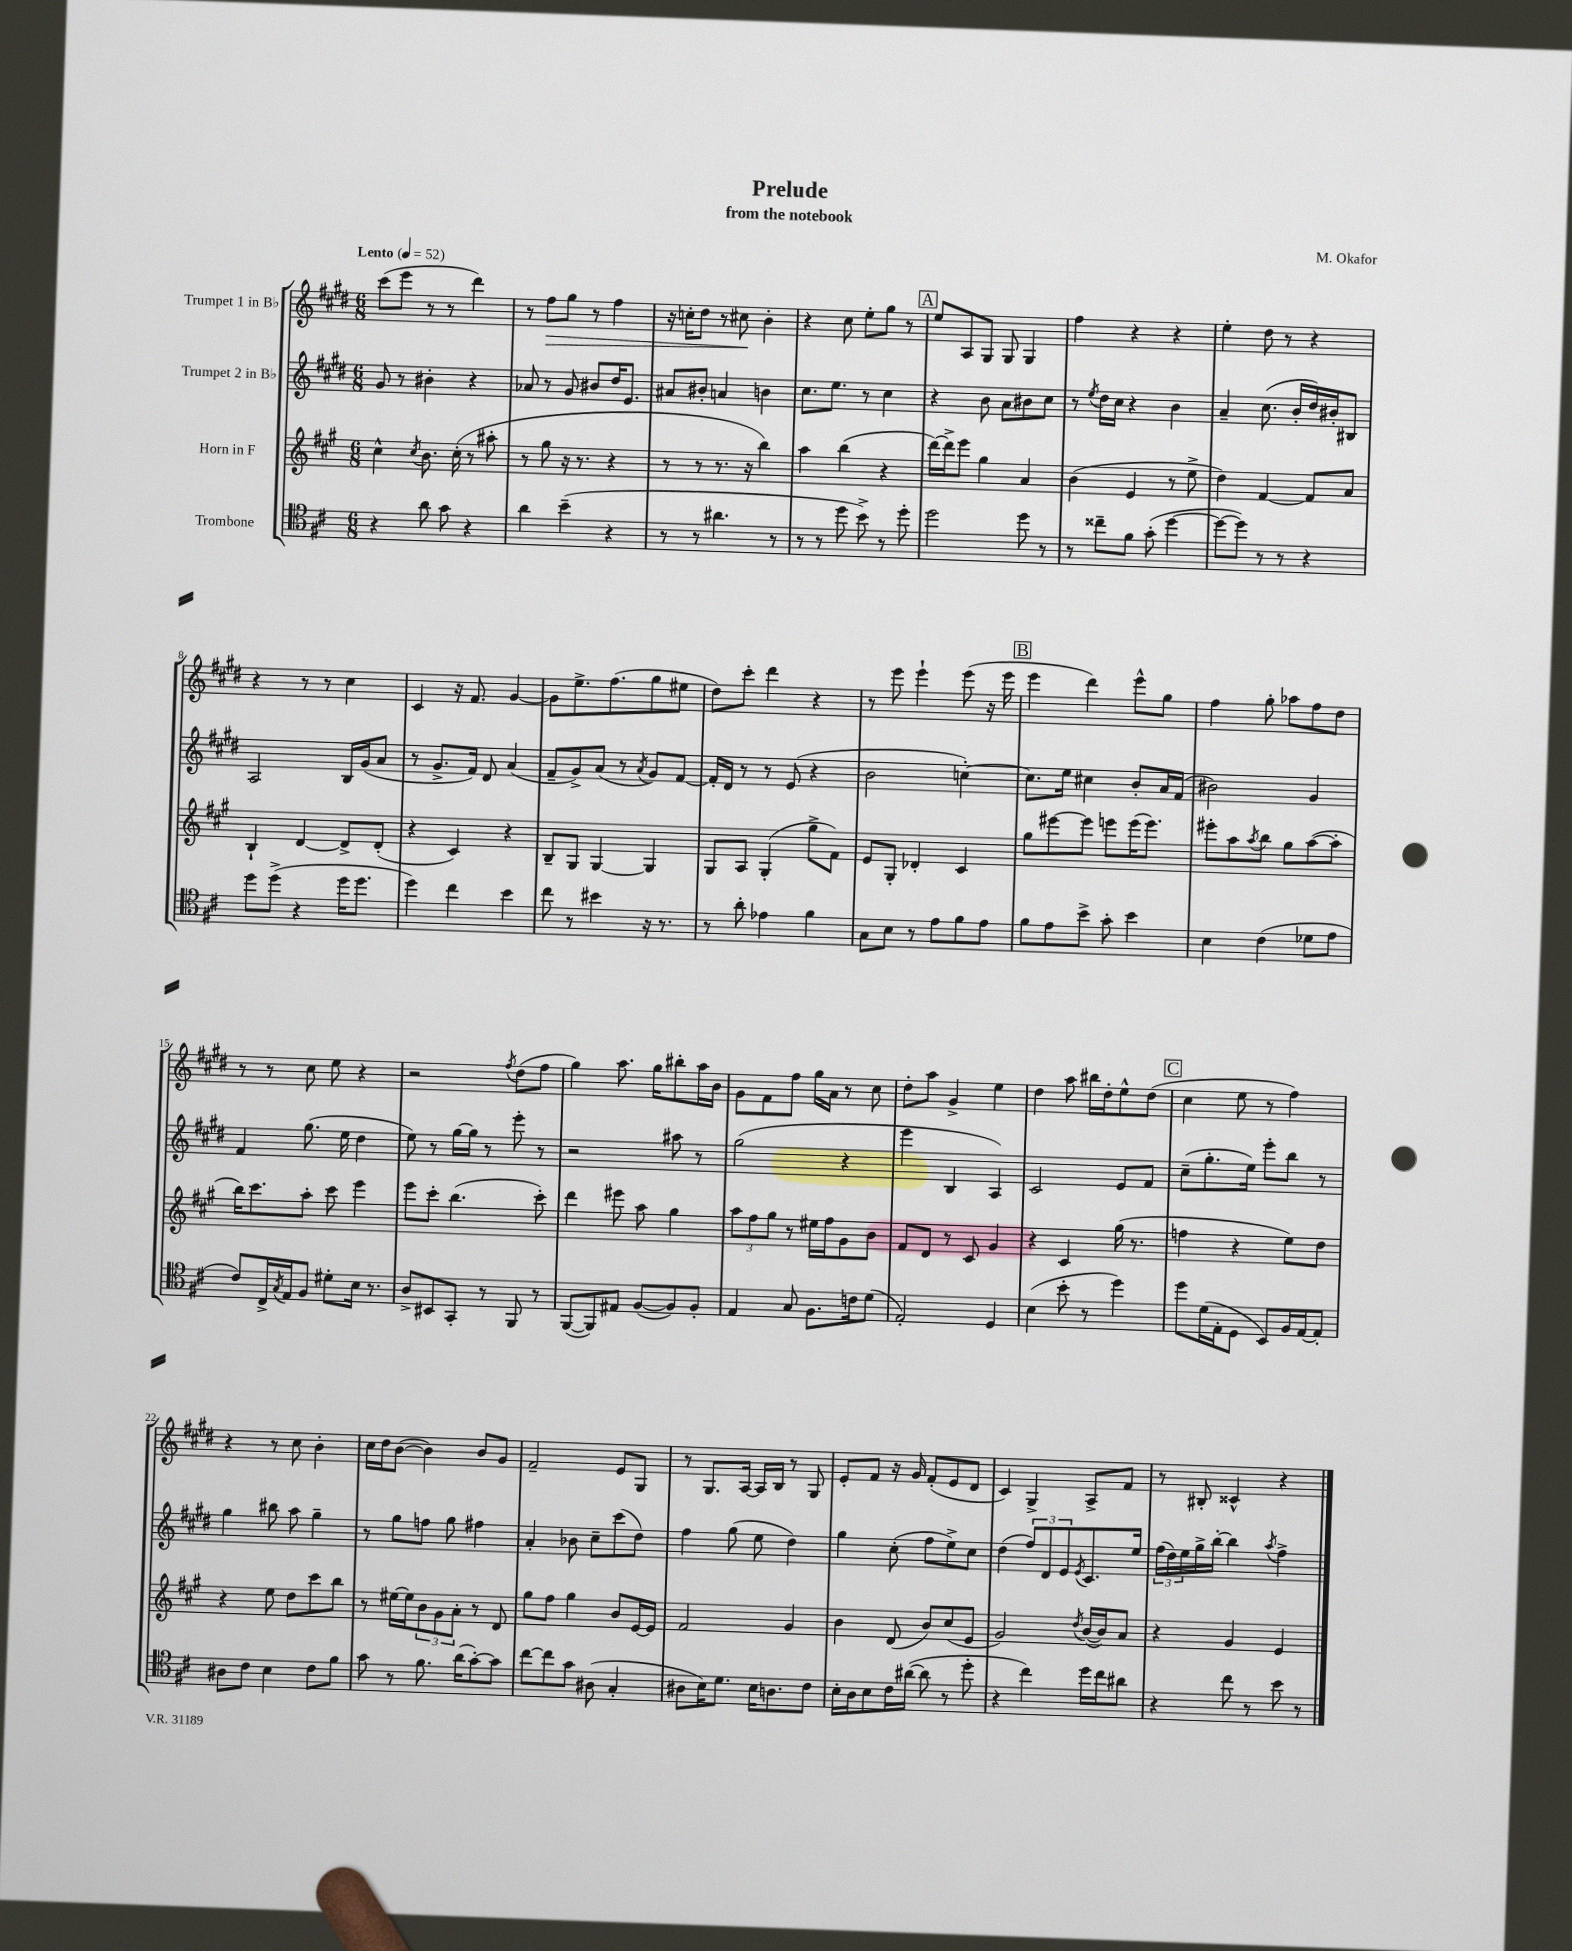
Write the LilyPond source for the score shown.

\header { title = "Prelude" composer = "M. Okafor" subtitle = "from the notebook" }
<<
\new StaffGroup <<
\new Staff = "s0" \with { instrumentName = "Trumpet 1 in Bb" } {
    \clef treble \key e \major \numericTimeSignature \time 6/8 \tempo "Lento" 4 = 52
    cis'''8( e'''8 r8 r8 dis'''4) |
    r8 fis''8\> gis''8 r8 fis''4 |
    r16 c''16-. dis''8 r8 cis''8\! b'4-. |
    r4 cis''8 e''8-. gis''8 r8 |
    \mark \markup { \box "A" } e''8 a8 gis8 gis8 gis4 |
    fis''4 r4 r4 |
    e''4-. dis''8 r8 r4 |
    r4 r8 r8 cis''4 |
    cis'4 r16 fis'8. gis'4~ |
    gis'8 e''8.-> fis''8.( gis''8 eis''8 |
    dis''8) cis'''8-. dis'''4 r4 |
    r8 e'''8 e'''4-! e'''8( r16 e'''16 |
    \mark \markup { \box "B" } e'''4 dis'''4) e'''8-^ gis''8 |
    fis''4 gis''8-. aes''8 fis''8 dis''8 |
    r8 r8 cis''8 e''8 r4 |
    r2 \acciaccatura { fis''8 } dis''8( fis''8 |
    gis''4) a''8. gis''16 bis''8-. a''16 b'16 |
    gis'8 fis'8 fis''8 gis''16 a'16 r8 cis''8 |
    dis''8-. a''8 gis'4-> e''4 |
    dis''4 a''8 bis''16 dis''16-. e''8-^ dis''8( |
    \mark \markup { \box "C" } cis''4 e''8 r8 fis''4) |
    r4 r8 cis''8 b'4-. |
    cis''16 dis''16 b'8~( b'4) b'8 gis'8 |
    fis'2-- e'8 gis8 |
    r8 gis8. a16~ a16 b16 r8 gis8 |
    e'8-. fis'8 r16 gis'16 fis'8-.( e'8 dis'8 |
    cis'4) gis4-> a8-> fis'8 |
    r8 bis8-. cisis'4-^ r4 \bar "|." |
}
\new Staff = "s1" \with { instrumentName = "Trumpet 2 in Bb" } {
    \clef treble \key e \major \numericTimeSignature \time 6/8
    gis'8 r8 bis'4-. r4 |
    aes'8 r8 gis'8 bis'8 dis''16 e'8. |
    ais'8 bis'8-. a'4 b'4 |
    cis''8. e''8. r8 cis''4 |
    \mark \markup { \box "A" } r4 b'8 a'8 bis'8 cis''8 |
    r8 \acciaccatura { e''8 } dis''16 cis''16 r4 b'4 |
    a'4-- cis''8.( b'16-. dis''16) bis'16-. bis8 |
    a2 b16 gis'16( a'8 |
    r8 gis'8.-> fis'16) dis'8 a'4( |
    fis'8-- gis'8->) a'8( r8 \acciaccatura { a'8 } gis'8) fis'8~ |
    fis'16-. dis'16 r8 r8 e'8( r4 |
    b'2 c''4~-.) |
    \mark \markup { \box "B" } c''8. e''16 cis''4 b'8-. a'16 fis'16( |
    bis'2) gis'4 |
    fis'4 gis''8.( e''16 dis''4 |
    e''8) r8 gis''16~ gis''16 r8 e'''8-. r8 |
    r2 ais''8 r8 |
    gis''2( r4 |
    e'''4 b4 a4) |
    cis'2 e'8 fis'8 |
    \mark \markup { \box "C" } cis''8--( gis''8.-. e''16) e'''8-. b''8 r8 |
    gis''4 bis''8 a''8 gis''4-- |
    r8 gis''8 f''8 gis''8 fis''4 |
    a'4-. bes'8 cis''8-- cis'''8( dis''8) |
    fis''4 gis''8( e''8 dis''4) |
    gis''4 cis''8-.( fis''8 e''8->) cis''8 |
    dis''4( \tuplet 3/2 { fis''8) dis'8 e'8 } \acciaccatura { e'8 } cis'8. e''16 |
    \tuplet 3/2 { fis''16( dis''16) e''16 } gis''16-> b''16~-. b''4 \acciaccatura { a''8 } fis''4-> \bar "|." |
}
\new Staff = "s2" \with { instrumentName = "Horn in F" } {
    \clef treble \key a \major \numericTimeSignature \time 6/8
    cis''4-^ \acciaccatura { cis''8 } b'8. cis''16-.( r8 ais''8-. |
    r8 gis''8 r16 r8. r4 |
    r8 r8 r8. r16 b''4) |
    a''4 b''4( r4 |
    \mark \markup { \box "A" } d'''16~) d'''16-> e'''8 gis''4 a'4 |
    b'4( e'4 r8 e''8-> |
    d''4) fis'4~ fis'8 a'8 |
    b4-! d'4~ d'8-> d'8-.( |
    r4 cis'4) r4 |
    b8-- gis8 gis4~ gis4 |
    gis8 a8 gis4-.( gis''8-> fis'8) |
    e'8 gis8-. des'4-. cis'4 |
    \mark \markup { \box "B" } gis''8 eis'''8~ eis'''8 e'''8 e'''16( e'''8.) |
    eis'''8-. a''8 \acciaccatura { a''8 } b''8 gis''8 a''8~( a''8-. |
    b''16) cis'''8. a''8-. cis'''8 e'''4 |
    e'''8 cis'''8-. b''4.( cis'''8-.) |
    d'''4 eis'''8 a''8 gis''4 |
    \tuplet 3/2 { a''8 fis''8 gis''8 } r8 eis''16 fis''16 gis'8 b'8 |
    fis'8 d'8 r8 cis'8 gis'4 |
    r4 cis'4 gis''16( r8. |
    \mark \markup { \box "C" } f''4 r4 e''8) d''8 |
    r4 e''8 d''8 cis'''8 b''8 |
    r8 eis''16~ eis''16 \tuplet 3/2 { b'8 gis'8 a'8-. } r8 d'8 |
    gis''8 fis''8 gis''4 b'8 e'16~ e'16 |
    fis'2 gis'4 |
    b'4 d'8( b'8) cis''8( e'8 |
    gis'2) \acciaccatura { d''8 } b'16~( b'16) a'8 |
    r4 gis'4 e'4 \bar "|." |
}
\new Staff = "s3" \with { instrumentName = "Trombone" } {
    \clef tenor \key d \major \numericTimeSignature \time 6/8
    r4 a'8 g'8 r4 |
    a'4 b'4--( r4 |
    r8 r8 ais'4. r8 |
    r8 r8 d''8 b'8->) r8 d''8-. |
    \mark \markup { \box "A" } d''2 d''8 r8 |
    r8 cisis''8-- fis'8 g'8-.( d''4~ |
    d''8~ d''8) r8 r8 r4 |
    d''8 d''8->( r4 d''16 d''8. |
    d''4) cis''4 b'4 |
    cis''8 r8 bis'4 r16 r8. |
    r8 a'8-. ees'4 fis'4 |
    g8 b8 r8 e'8 fis'8 e'8 |
    \mark \markup { \box "B" } fis'8 e'8 b'8-> g'8-. b'4 |
    b4 cis'4( des'8 e'8 |
    cis'8) cis16-> \acciaccatura { g8 } e16 fis8 dis'8-. b16 r8. |
    a8-> bis,8 g,8-. r8 fis,8 r8 |
    fis,8~( fis,8) eis8 fis8~( fis8) fis8-. |
    e4 g8 fis8. c'16 d'8( |
    e2-.) d4 |
    b4( b'8-. r8 d''4) |
    \mark \markup { \box "C" } d''8 d'16( e16-. d8 b,8) fis16 e16~ e8-. |
    ais8 cis'8 b4 cis'8 fis'8 |
    g'8 r8 fis'8. a'16( g'8~-.) g'8 |
    cis''8~ cis''8 g'8 ais8( g4-. |
    ais8 b16) d'8. b16 a8. cis'8 |
    b16-. a16 b8 cis'16 ais'16~( ais'8 r8 d''8-. |
    r4 cis''4) d''16 cis''16 ais'8 |
    r4 cis''8 r8 b'8 r8 \bar "|." |
}
>>
>>
